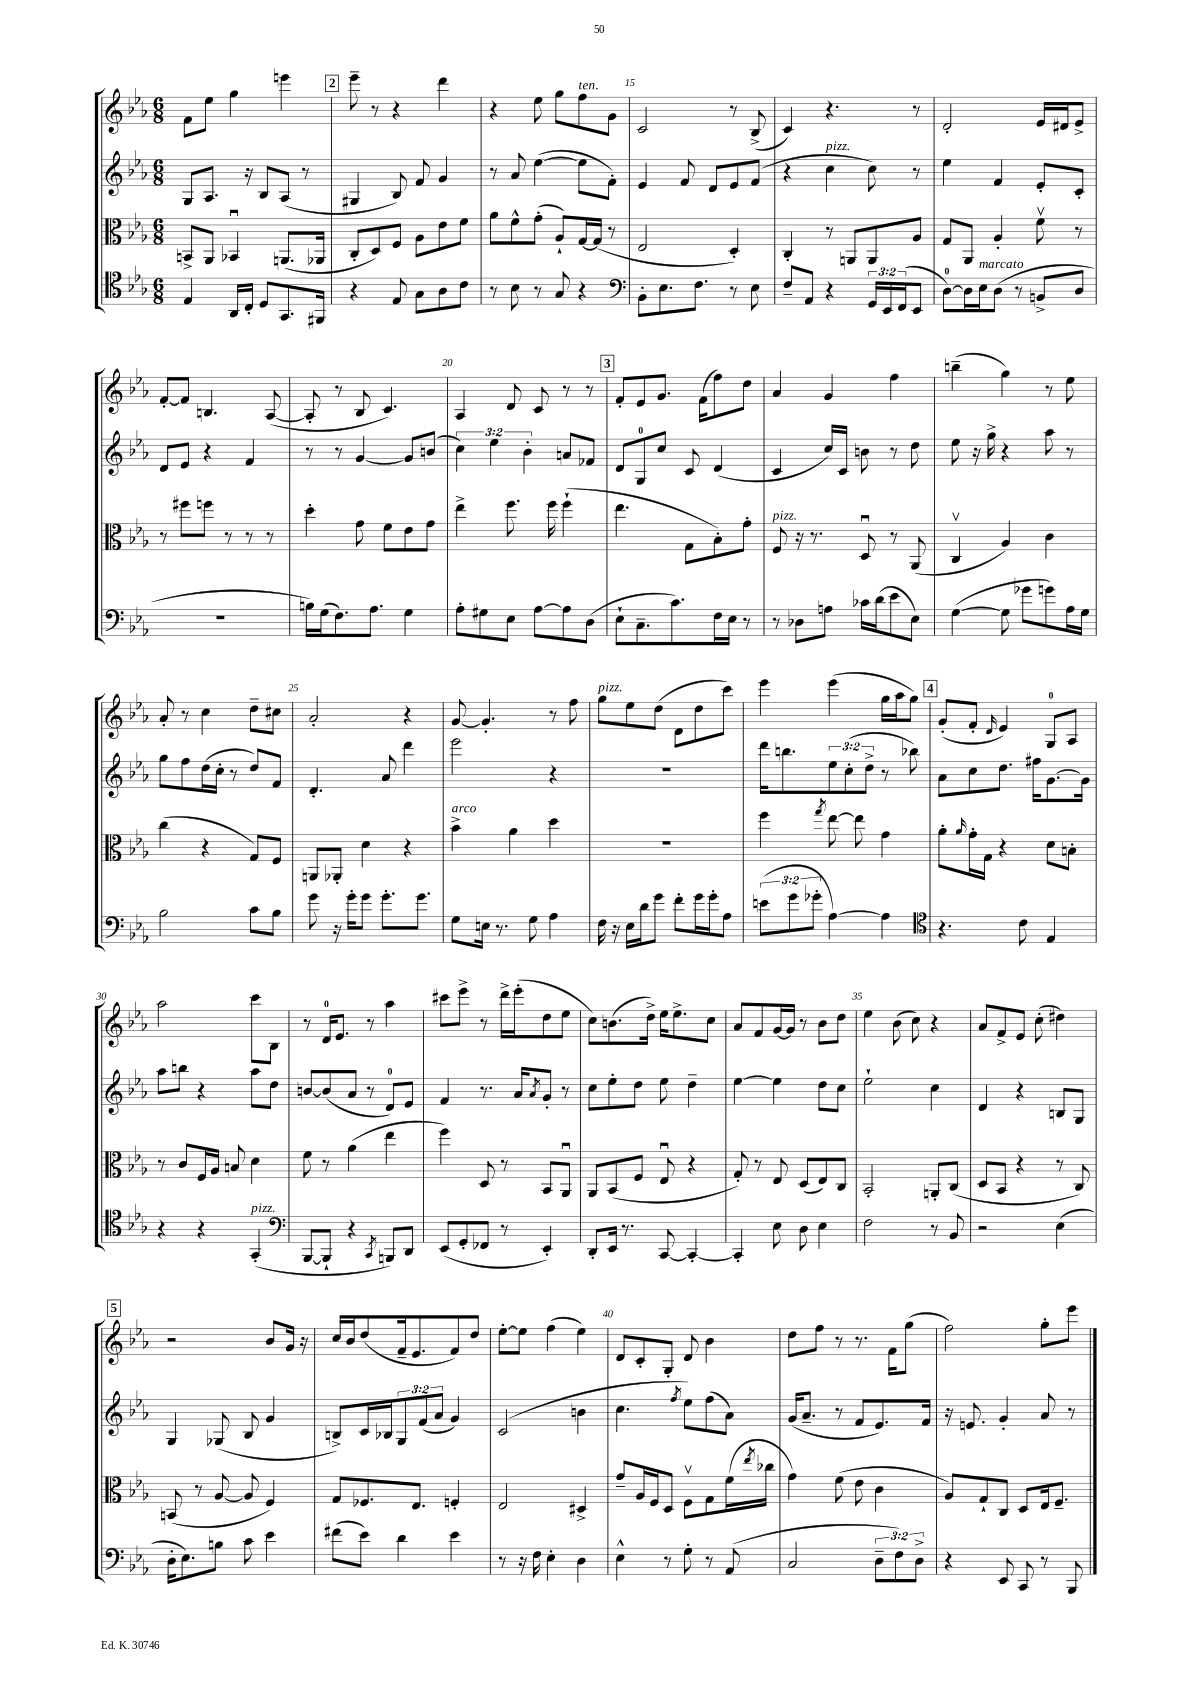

**kern	**kern	**kern	**kern
*part4	*part3	*part2	*part1
*staff4	*staff3	*staff2	*staff1
*clefC4	*clefC3	*clefG2	*clefG2
*k[b-e-a-]	*k[b-e-a-]	*k[b-e-a-]	*k[b-e-a-]
*M6/8	*M6/8	*M6/8	*M6/8
=12	=12	=12	=12
4E-/	8BBn^/L	8G/L	8f\L
.	8AA-/J	8.A-/J	8ee-\J
16AA-/LL	4BB-Xu/	.	4gg\
16C'/JJ	.	16r	.
8D/L	.	8B-/L	.
8.GG/	(8.AAn/L	(8A-/J	4eeen\
.	.	8r	.
16FF#X/Jk	16AA-X/Jk	.	.
!!LO:REH:place=s1:t=2
=13	=13	=13	=13
4r	8C'/L	4G#X/	8eee-~\
.	8D/)	.	8r
8E-/	8F/J	8B-/)	4r
8G\L	8A-\L	8f/	.
8A-\	8e-\	4g/	4ddd\
8c\J	8f\J	.	.
=14	=14	=14	=14
8r	8a-\L	8r	4r
8B-\	8f^^\	8a-/	.
8r	(8g'\J	([4ee-\	8ee-\
8G/	8A-`/L)	.	8gg\L
!	!	!	!LO:TX:a:i:t=ten.
4r	[16G/L	8ee-\L]	8ff\
.	(16G/JJ]	.	.
.	8r	8f'\J)	8g\J
=15	=15	=15	=15
*clefF4	*	*	*
8BB-'\L	2E-/	4e-/	2c/
8.E-\	.	.	.
.	.	8f/	.
8.F\J	.	.	.
.	.	8d/L	.
8r	4D'/)	8e-/	8r
8E-\	.	(8f/J	(8B-^/
=16	=16	=16	=16
8F~/L	4C'/	4r	4c/)
8AA-/J	.	.	.
!	!	!LO:TX:a:i:t=pizz.	!
4r	8r	4cc\	4.r
.	8AAn/L	.	.
24GG/LL	8AA/	8cc\)	.
24EE-/	.	.	.
(24FF/J	.	.	.
8EE-/J	8A-/J	8r	8r
=17	=17	=17	=17
[8D\L)	8G/L	4ee-\	2d'/
16D\L]	8AA-/J	.	.
!LO:TX:a:i:t=marcato	!	!	!
16E-\J	.	.	.
(8D\J	4A-'/	4f/	.
8r	.	.	.
8BBn^/L	8fv\	8e-'/L	16e-/LL
.	.	.	16d#X/J
8D/J	8r	8c'/J	8e-^/J
!!LO:LB:g=z
=18	=18	=18	=18
2.r	8r	8d/L	[8f'/L
.	8ff#X\L	8e-/J	8f/J]
.	8ffn\J	4r	4.Bn/
.	8r	.	.
.	8r	4f/	.
.	8r	.	([8A-/
=19	=19	=19	=19
16Bn\LL)	4dd'\	8r	8A-'/]
(16G\J	.	.	.
8.F\)	.	8r	8r
.	8g\	[4g/	8B-/
8.A-\J	.	.	.
.	8f\L	.	4.c/)
4G\	8e-\	8g/L]	.
.	8g\J	(8bn/J	.
=20	=20	=20	=20
8A-'\L	4ee-^\	6cc\)	4A-/
8G#X\	.	.	.
.	.	6ee-\	.
8E-\J	8.ff\	.	8d/
.	.	6b-'\	.
[8A-\L	.	.	8c/
.	16ff\	.	.
8A-\]	(4ff`\	8an/L	8r
(8D\J	.	8f-X/J	8r
!!LO:REH:place=s1:t=3
=21	=21	=21	=21
8E-`\L	4.ee-\	8d/L	8f'/L
8.C~\	.	8G/	8e-/
.	.	8cc/J	8.g/J
8.c\)	.	.	.
.	8G\L	8c/	.
.	.	.	(16f\KL
16F\L	8B-'\)	(4d/	8ff\)
16E-\JJ	.	.	.
8r	8g'\J	.	8dd\J
=22	=22	=22	=22
!	!LO:TX:a:i:t=pizz.	!	!
8r	8F/	4c/	4a-/
8D-X\L	16r	.	.
.	8.r	.	.
8An\J	.	16cc/LL)	4g/
.	.	16c/JJ	.
16c-X\LL	8Du/	8bn\	.
(16d\J	.	.	.
8e-\	8r	8r	4ff\
8E-\J)	(8AA-/	8dd\	.
=23	=23	=23	=23
([4G\	4Cv/	8ee-\	(4bbn~\
.	.	16r	.
.	.	16gg^\	.
8G\]	4A-/)	4r	4gg\)
8g-X\L	.	.	.
8gn\)	4c\	8aa-\	8r
16A-\L	.	8r	8ee-\
16G\JJ	.	.	.
!!LO:LB:g=z
=24	=24	=24	=24
2B-\	(4cc\	8gg\L	8a-'/
.	.	8ff\	8r
.	4r	(16dd\L	4cc\
.	.	16cc'\JJ	.
.	.	8r	.
8c\L	8G/L)	8dd/L)	8dd~\L
8B-\J	8F/J	8f/J	8cc#X\J
=25	=25	=25	=25
8g\	8AAn/L	4.d'/	2a-'/
16r	8AA-X'/J	.	.
16g'\KL	.	.	.
8g\J	4d\	.	.
8.g'\L	.	8a-/	.
.	4r	4ddd\	4r
8.g\J	.	.	.
=26	=26	=26	=26
!	!LO:TX:a:i:t=arco	!	!
8G\L	4b-^\	2eee-\	[8g/
16En\Jk	.	.	4.g'/]
8.r	.	.	.
.	4a-\	.	.
8G\	.	.	.
4A-\	4dd\	4r	8r
.	.	.	8ff\
=27	=27	=27	=27
!	!	!	!LO:TX:a:i:t=pizz.
16F\	2.r	2.r	8gg\L
16r	.	.	.
16E-\LL	.	.	8ee-\
16d\J	.	.	.
8g\J	.	.	(8dd\J
8f'\L	.	.	8d\L
16g\L	.	.	8dd\
16g'\J	.	.	.
8A-\J	.	.	8ccc\J)
=28	=28	=28	=28
(12en\L	4ff\	16ddd\KL	4eee-\
.	.	8.bbn\	.
12g\	.	.	.
12g-X'\J	.	.	.
.	8qgg/	.	.
[4A-\)	[8ee-\	12ee-\	(4eee-\
.	.	(12cc'\	.
.	8ee-\]	.	.
.	.	12dd^\J	.
4A-\]	4g\	8r	16gg\LL
.	.	.	16aa-\J
.	.	8bb-X\)	8gg\J)
!!LO:REH:place=s1:t=4
=29	=29	=29	=29
*clefC4	*	*	*
4.r	8a-'\L	8a-\L	(8g'/L
.	16qqa-/	.	.
.	16g'\L	8cc\	8f'/J
.	16G\JJ	.	.
.	.	.	16qqd/
.	4r	8.dd\J	4e-/)
8c\	.	.	.
.	.	16ff#X\KL	.
4E-/	8d\L	[8.g\	8G/L
.	8Bn'\J	.	8A-/J
.	.	16g\Jk]	.
!!LO:LB:g=z
=30	=30	=30	=30
4r	8r	8aa-\L	2aa-\
.	8c/L	8bbn\J	.
4r	16F/L	4r	.
.	16A-/JJ	.	.
.	8Bn/	.	.
!LO:TX:a:i:t=pizz.	!	!	!
(4GG'/	4d\	8aa-\L	8ccc\L
.	.	8dd\J	8B-\J
=31	=31	=31	=31
*clefF4	*	*	*
[8BBB-/L	8f\	[8bn/L	8r
8BBB-`/J]	8r	(8b/]	16d/KL
.	.	.	8.e-/J
4r	(4a-\	8a-/J	.
.	.	8r	8r
8qCC/	.	.	.
8BBBn/L)	4ee-\	8d/L)	4aa-\
8DD/J	.	8e-/J	.
=32	=32	=32	=32
(8EE-/L	4ff\)	4f/	8ccc#X\L
8GG'/	.	.	8eee-^\J
8FF-X/J	8D/	8.r	8r
8r	8r	.	16ddd^\LL
.	.	16a-/KL	(16eee-'\J
.	.	8qa-/	.
4EE-'/)	8BB-/L	8g'/J	8dd\
.	8AA-u/J	8r	8ee-\J
=33	=33	=33	=33
8DD'/L	8AA-/L	8cc\L	8cc\L)
16EE-/Jk	(8BB-/	8ee-'\	(8.bn\
8.r	.	.	.
.	8F/J	8dd\J	.
.	.	.	16dd^\Jk)
[8CC/	8E-u/	8ee-\	16ee-\KL
.	.	.	8.ee-^\
4CC'/_	4r	4dd~\	.
.	.	.	8cc\J
=34	=34	=34	=34
4CC'/]	8G'/)	[4ee-\	8a-/L
.	8r	.	8f/
8E-\	8E-/	4ee-\]	[16g/L
.	.	.	16g/JJ]
8D\	(8D/L	.	8r
4E-\	8E-/)	8dd\L	8b-\L
.	8C/J	8cc\J	8dd\J
=35	=35	=35	=35
2F\	2BB-'/	2ee-`\	4ee-\
.	.	.	(8b-\
.	.	.	8cc\)
8r	8AAn'/L	4cc\	4r
8BB-/	(8C/J	.	.
=36	=36	=36	=36
2r	8D/L	4d/	8a-/L
.	8BB-/J	.	8f^/
.	4r	4r	8e-/J
.	.	.	(8cc'\
(4E-\	8r	8Bn/L	4dd#X\)
.	8C/)	8G/J	.
!!LO:LB:g=z
!!LO:REH:place=s1:t=5
=37	=37	=37	=37
16D'\KL	(8BBn/	4G/	2r
8.E-\)	.	.	.
.	8r	.	.
8Bn\J	[8A-/	(8G-X/	.
8c\	8A-/]	8B-/	.
4e-\	4F/)	4g/	8b-/L
.	.	.	16g/Jk
.	.	.	16r
=38	=38	=38	=38
(8f#X\L	8G/L	8Bn^/L)	16cc/LL
.	.	.	16b-/J
8e-\J)	8.F-X/	16c/L	(8dd/
.	.	16B-X/J	.
4d\	.	12G/	16f~/k
.	8.E-/J	.	8.e-/
.	.	(12f/	.
.	.	12a-/J	.
4e-\	4Fn'/	4g/)	8f/)
.	.	.	8dd/J
=39	=39	=39	=39
8r	2E-/	(2c/	[8ee-'\L
16r	.	.	8ee-\J]
16F\	.	.	.
4E-'\	.	.	(4ff\
4D\	4D#X^/	4bn\	4ee-\)
=40	=40	=40	=40
4E-^^\	8g~/L	4.cc\	8d/L
.	16A-/L	.	8c'/
.	16F/J	.	.
8r	8D/J	.	8G'/J
.	.	8qff/	.
8G'\	8Fv\L	8ee-\L)	8d/
8r	8G\	(8ff\	4b-\
(8AA-/	(16f\L	8a-\J)	.
.	8qee-/	.	.
.	16cc-X\JJ	.	.
=41	=41	=41	=41
2C/	4g\)	(16g/KL	8dd\L
.	.	8.a-~/J	.
.	.	.	8ff\J
.	(8f\	8r	8r
.	8e-\	8f/L	8.r
12D~\L	4c\	8.e-/)	.
.	.	.	16f\KL
12F\)	.	.	.
.	.	.	(8gg\J
12D^\J	.	.	.
.	.	16f/Jk	.
=42	=42	=42	=42
4r	8A-/L)	16r	2ff\)
.	.	8.en/	.
.	8G`/	.	.
8EE-/	8C/J	4g'/	.
8CC/	8D/L	.	.
8r	16E-/k	8a-/	8gg'\L
.	8.F~/J	.	.
8BBB-/	.	8r	8eee-\J
==	==	==	==
*-	*-	*-	*-
